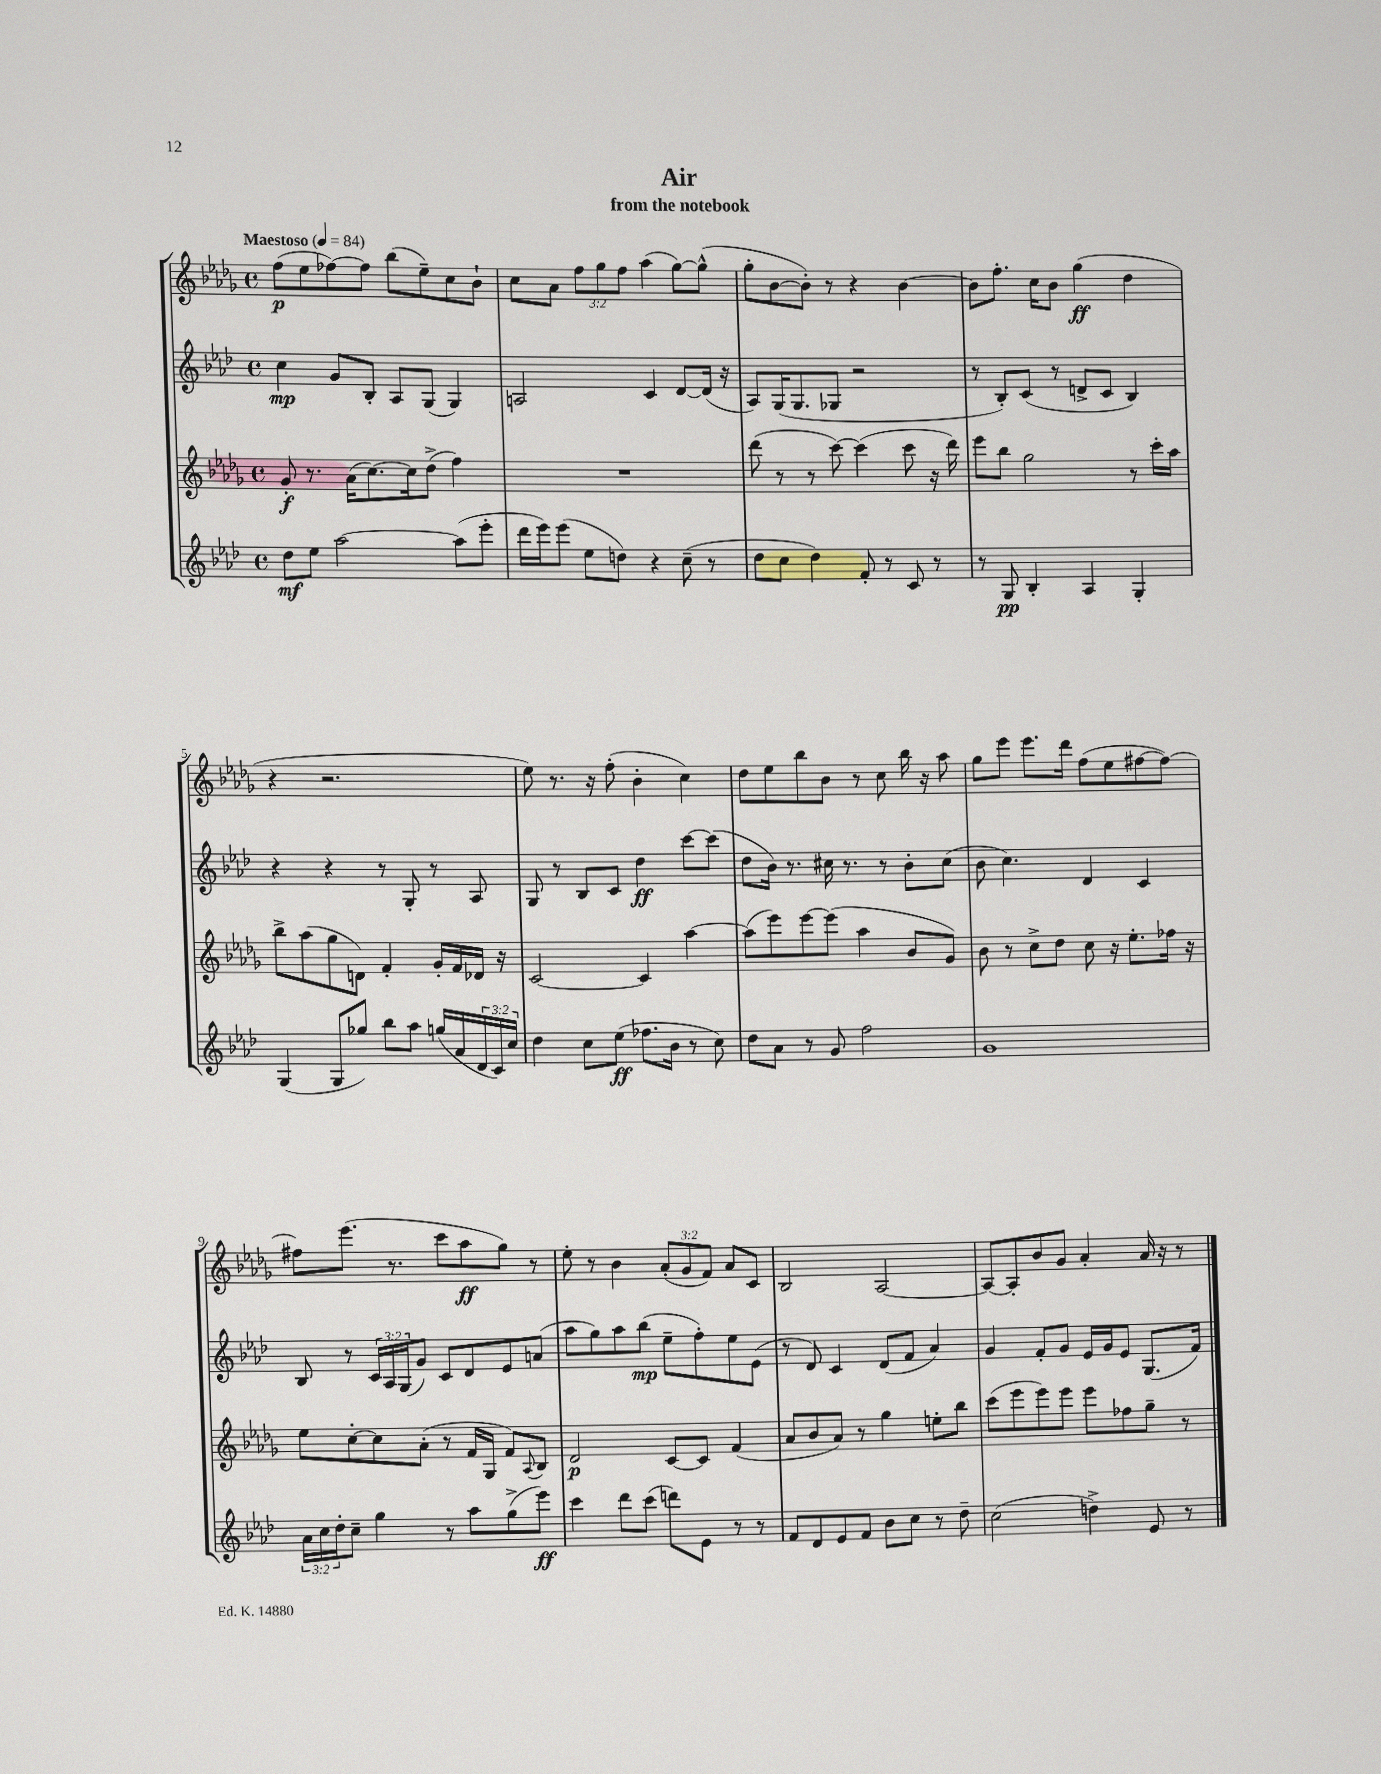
\header { title = "Air" subtitle = "from the notebook" }
<<
\new StaffGroup <<
\new Staff = "s0" {
    \clef treble \key des \major \defaultTimeSignature \time 4/4 \override Staff.TupletNumber.text = #tuplet-number::calc-fraction-text \tempo "Maestoso" 4 = 84
    f''8\p( ees''8 fes''8~) fes''8 bes''8( ees''8--) c''8 bes'8-! |
    c''8 aes'8 \tuplet 3/2 { f''8 ges''8 f''8 } aes''4( ges''8~) ges''8-^( |
    ges''8-. bes'8~ bes'8-.) r8 r4 bes'4~ |
    bes'8 f''8.-. c''16 bes'8 ges''4\ff( des''4 |
    r4 r2. |
    ees''8) r8. r16 f''8-.( bes'4-. c''4) |
    des''8 ees''8 bes''8 bes'8 r8 c''8 bes''16 r16 aes''8 |
    ges''8 ees'''8 ees'''8. des'''16 f''8( ees''8 fis''8~ fis''8~) |
    fis''8 ees'''8.( r8. c'''8 aes''8\ff ges''8) r8 |
    ees''8-. r8 bes'4 \tuplet 3/2 { aes'8-.( ges'8 f'8) } aes'8 c'8 |
    bes2 aes2~ |
    aes8~ aes8-. bes'8 ges'8 aes'4-. aes'16 r16 r8 \bar "|." |
}
\new Staff = "s1" {
    \clef treble \key aes \major \defaultTimeSignature \time 4/4 \override Staff.TupletNumber.text = #tuplet-number::calc-fraction-text
    c''4\mp g'8 bes8-. aes8 g8( g4) |
    a2 c'4 des'8~ des'16( r16 |
    aes8) g16( g8. ges8 r2 |
    r8 bes8-.) c'8( r8 d'8-> c'8 bes4) |
    r4 r4 r8 g8-. r8 aes8 |
    g8 r8 bes8 c'8 des''4\ff c'''8~ c'''8( |
    des''8 bes'16) r8. cis''16 r8. r8 bes'8-. cis''8( |
    bes'8 c''4.) des'4 c'4 |
    bes8 r8 \tuplet 3/2 { c'16 aes16 g16( } g'8) c'8 des'8 ees'8 a'8( |
    aes''8 g''8) aes''8 bes''8\mp( ees''8-- f''8-.) ees''8 ees'8( |
    r8 des'8) c'4 des'8( f'8 aes'4) |
    g'4 f'8-. g'8 ees'16 g'16 ees'8 g8.( f'16) \bar "|." |
}
\new Staff = "s2" {
    \clef treble \key des \major \defaultTimeSignature \time 4/4
    ges'8-.\f r8. aes'16( c''8.~) c''16 des''8->( f''4) |
    R1 |
    des'''8( r8 r8 c'''8~) c'''4( c'''8 r16 des'''16) |
    ees'''8 bes''8 ges''2 r8 c'''16-. aes''16 |
    bes''8-> aes''8( ges''8 d'8) f'4-. ges'16-. f'16 des'16 r16 |
    c'2~ c'4 aes''4~ |
    aes''8( ees'''8) ees'''8~ ees'''8( aes''4 bes'8 ges'8) |
    bes'8 r8 c''8-> des''8 c''8 r16 ees''8.-. fes''16 r16 |
    ees''8 c''8~-. c''8 aes'8-.( r8 f'16 ges16 f'8) \appoggiatura { aes8 } bes8 |
    des'2\p c'8~ c'8 f'4( |
    aes'8 bes'8 aes'8) r8 ges''4 e''8-. bes''8 |
    c'''8( ees'''8 ees'''8) ees'''8 ees'''8 fes''8 ges''8-- r8 \bar "|." |
}
\new Staff = "s3" {
    \clef treble \key aes \major \defaultTimeSignature \time 4/4 \override Staff.TupletNumber.text = #tuplet-number::calc-fraction-text
    des''8\mf ees''8 aes''2~ aes''8( ees'''8-. |
    des'''16 ees'''16) ees'''8( ees''8 d''8) r4 c''8--( r8 |
    des''8 c''8 des''4) f'8-. r8 c'8 r8 |
    r8 g8\pp bes4-. aes4 g4-. |
    g4( g8 ges''8) bes''8 aes''8 g''16( aes'16 \tuplet 3/2 { des'16 c'16) c''16 } |
    des''4 c''8 ees''8\ff( fes''8. bes'16 r8 c''8) |
    des''8 aes'8 r8 g'8 f''2 |
    g'1 |
    \tuplet 3/2 { aes'16 c''16 des''16-. } c''8-- g''4 r8 aes''8 g''8->( ees'''8\ff) |
    c'''4 des'''8 c'''8( d'''8) ees'8 r8 r8 |
    f'8 des'8 ees'8 f'8 bes'8 c''8 r8 des''8-- |
    c''2( d''4->) ees'8 r8 \bar "|." |
}
>>
>>
